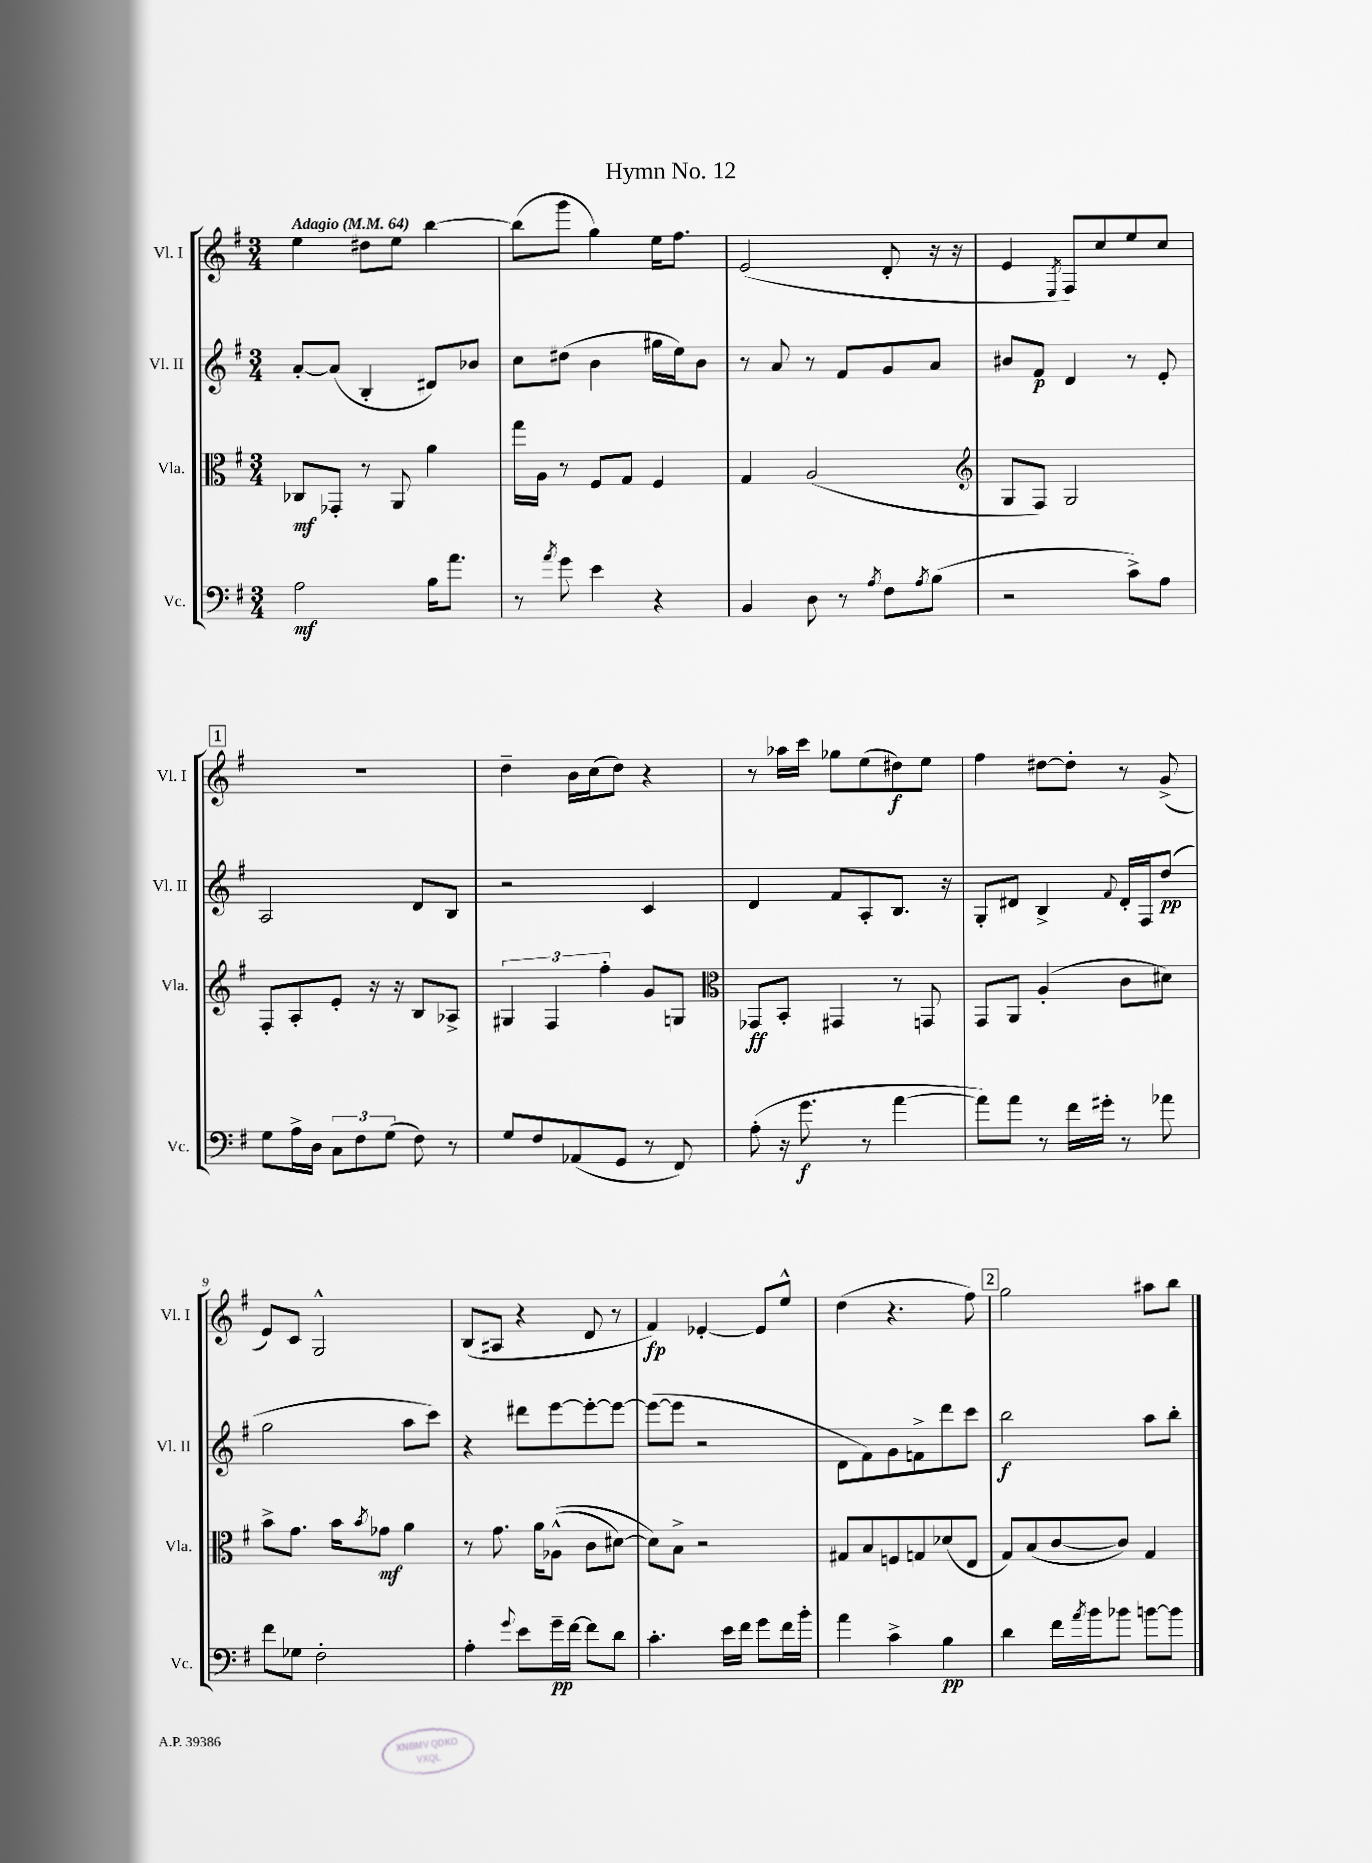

**kern	**dynam	**kern	**dynam	**kern	**dynam	**kern	**dynam
*part4	*part4	*part3	*part3	*part2	*part2	*part1	*part1
*staff4	*staff4	*staff3	*staff3	*staff2	*staff2	*staff1	*staff1
*I"Vc.	*	*I"Vla.	*	*I"Vl. II	*	*I"Vl. I	*
*I'Vc.	*	*I'Vla.	*	*I'Vl. II	*	*I'Vl. I	*
*clefF4	*	*clefC3	*	*clefG2	*	*clefG2	*
*k[f#]	*	*k[f#]	*	*k[f#]	*	*k[f#]	*
*M3/4	*	*M3/4	*	*M3/4	*	*M3/4	*
*MM64	*	*MM64	*	*MM64	*	*MM64	*
=1	=1	=1	=1	=1	=1	=1	=1
!	!	!	!	!	!	!LO:TX:a:B:t=Adagio	!
2A\	mf	8C-X/L	mf	[8a'/L	.	4ee\	.
.	.	8GG-X'/J	.	(8a/J]	.	.	.
.	.	8r	.	4B'/	.	8dd#X\L	.
.	.	8AA/	.	.	.	8ee\J	.
16B\KL	.	4a\	.	8d#X/L)	.	[4bb\	.
8.a\J	.	.	.	.	.	.	.
.	.	.	.	8b-X/J	.	.	.
=2	=2	=2	=2	=2	=2	=2	=2
8r	.	16gg\LL	.	8cc\L	.	(8bb\L]	.
.	.	16A\JJ	.	.	.	.	.
8qa/	.	.	.	.	.	.	.
8g\	.	8r	.	(8dd#X\J	.	8ggg\J	.
4e\	.	8F#/L	.	4b\	.	4gg\)	.
.	.	8G/J	.	.	.	.	.
4r	.	4F#/	.	16gg#X\LL	.	16ee\KL	.
.	.	.	.	16ee\J)	.	8.ff#\J	.
.	.	.	.	8b\J	.	.	.
=3	=3	=3	=3	=3	=3	=3	=3
4BB/	.	4G/	.	8r	.	(2e/	.
.	.	.	.	8a/	.	.	.
8D\	.	(2A/	.	8r	.	.	.
8r	.	.	.	8f#/L	.	.	.
8qA/	.	.	.	.	.	.	.
8F#\L	.	.	.	8g/	.	8d'/	.
8qA/	.	.	.	.	.	.	.
(8B\J	.	.	.	8a/J	.	16r	.
.	.	.	.	.	.	16r	.
=4	=4	=4	=4	=4	=4	=4	=4
*	*	*clefG2	*	*	*	*	*
2r	.	8G/L	.	8b#X/L	.	4e/	.
.	.	8F#/J)	.	8f#/J	p	.	.
.	.	.	.	.	.	8qE/	.
.	.	2G/	.	4d/	.	8F#/L)	.
.	.	.	.	.	.	8cc/	.
8c^\L)	.	.	.	8r	.	8ee/	.
8A\J	.	.	.	8e'/	.	8cc/J	.
!!LO:LB:g=z
!!LO:REH:place=s1:t=1
=5	=5	=5	=5	=5	=5	=5	=5
8G\L	.	8F#'/L	.	2A/	.	2.r	.
16A^\L	.	8A'/	.	.	.	.	.
16D\JJ	.	.	.	.	.	.	.
12C\L	.	8e'/J	.	.	.	.	.
12F#\	.	.	.	.	.	.	.
.	.	16r	.	.	.	.	.
(12G\J	.	.	.	.	.	.	.
.	.	16r	.	.	.	.	.
8F#\)	.	8B/L	.	8d/L	.	.	.
8r	.	8A-X^/J	.	8B/J	.	.	.
=6	=6	=6	=6	=6	=6	=6	=6
8G/L	.	6G#X/	.	2r	.	4dd~\	.
8F#/	.	.	.	.	.	.	.
.	.	6F#/	.	.	.	.	.
(8AA-X/	.	.	.	.	.	16b\LL	.
.	.	.	.	.	.	(16cc\J	.
.	.	6ff#'\	.	.	.	.	.
8GG/J	.	.	.	.	.	8dd\J)	.
8r	.	8g/L	.	4c/	.	4r	.
8FF#/)	.	8Gn/J	.	.	.	.	.
=7	=7	=7	=7	=7	=7	=7	=7
*	*	*clefC3	*	*	*	*	*
(8A'\	.	8GG-X/L	ff	4d/	.	8r	.
16r	.	8BB'/J	.	.	.	16aa-X\LL	.
8.g\	f	.	.	.	.	16ccc\JJ	.
.	.	4GG#X/	.	8f#/L	.	8gg-X\L	.
8r	.	.	.	8A'/	.	(8ee\	.
[4a\	.	8r	.	8.B/J	.	8dd#X\)	f
.	.	8GGn/	.	.	.	8ee\J	.
.	.	.	.	16r	.	.	.
=8	=8	=8	=8	=8	=8	=8	=8
8a\L])	.	8GG/L	.	8G'/L	.	4ff#\	.
8a\J	.	8AA/J	.	8d#X/J	.	.	.
8r	.	(4A'/	.	4B^/	.	[8dd#X\L	.
16f#\LL	.	.	.	.	.	8dd#'\J]	.
16g#X'\JJ	.	.	.	.	.	.	.
.	.	.	.	8qqf#/	.	.	.
8r	.	8c\L	.	16d#'/LL	.	8r	.
.	.	.	.	16F#/J	.	.	.
8a-X\	.	8d#X\J)	.	(8dd/J	pp	(8g^/	.
!!LO:LB:g=z
=9	=9	=9	=9	=9	=9	=9	=9
8f#\L	.	8b^\L	.	2gg\	.	8e/L)	.
8G-X\J	.	8.g\J	.	.	.	8c/J	.
2F#'\	.	.	.	.	.	2G^^/	.
.	.	16b\KL	.	.	.	.	.
.	.	8qb/	.	.	.	.	.
.	.	8g-X\J	mf	.	.	.	.
.	.	4a\	.	8aa\L	.	.	.
.	.	.	.	8ccc\J)	.	.	.
=10	=10	=10	=10	=10	=10	=10	=10
4A'\	.	8r	.	4r	.	(8B/L	.
.	.	8.g\	.	.	.	8A#X/J	.
8qqg/	.	.	.	.	.	.	.
8e\L	.	.	.	8ddd#X\L	.	4r	.
.	.	16a\KL	.	.	.	.	.
16g~\L	pp	((8A-X^^\J	.	[8eee\	.	.	.
[16f#\JJ	.	.	.	.	.	.	.
8f#\L]	.	8c\L	.	8eee'\_	.	8d/	.
8d\J	.	[8d#X\J)	.	8eee\J_	.	8r	.
=11	=11	=11	=11	=11	=11	=11	=11
4.c'\	.	8d#\L])	.	(8eee\L_	.	4f#/)	fp
.	.	8B^\J	.	8eee\J]	.	.	.
.	.	2r	.	2r	.	[4e-X'/	.
16e\LL	.	.	.	.	.	.	.
16f#\JJ	.	.	.	.	.	.	.
8g\L	.	.	.	.	.	8e-/L]	.
16f#\L	.	.	.	.	.	8ee^^/J	.
16b'\JJ	.	.	.	.	.	.	.
=12	=12	=12	=12	=12	=12	=12	=12
4a\	.	8G#X/L	.	8d\L	.	(4dd\	.
.	.	8B/	.	8f#\)	.	.	.
4c^\	.	8Fn/	.	8g\	.	4.r	.
.	.	8Gn/	.	8fn^\	.	.	.
4B\	pp	(8d-X/	.	8ddd\	.	.	.
.	.	8E/J	.	8ccc\J	.	8ff#\)	.
!!LO:REH:place=s1:t=2
=13	=13	=13	=13	=13	=13	=13	=13
4d\	.	8G/L)	.	2bb\	f	2gg\	.
.	.	(8B/	.	.	.	.	.
16f#\LL	.	[8c/	.	.	.	.	.
8qa/	.	.	.	.	.	.	.
16b\J	.	.	.	.	.	.	.
8b-X\J	.	8c/J])	.	.	.	.	.
[8bn\L	.	4G/	.	8aa\L	.	8aa#X\L	.
8b\J]	.	.	.	8bb'\J	.	8bb\J	.
==	==	==	==	==	==	==	==
*-	*-	*-	*-	*-	*-	*-	*-
